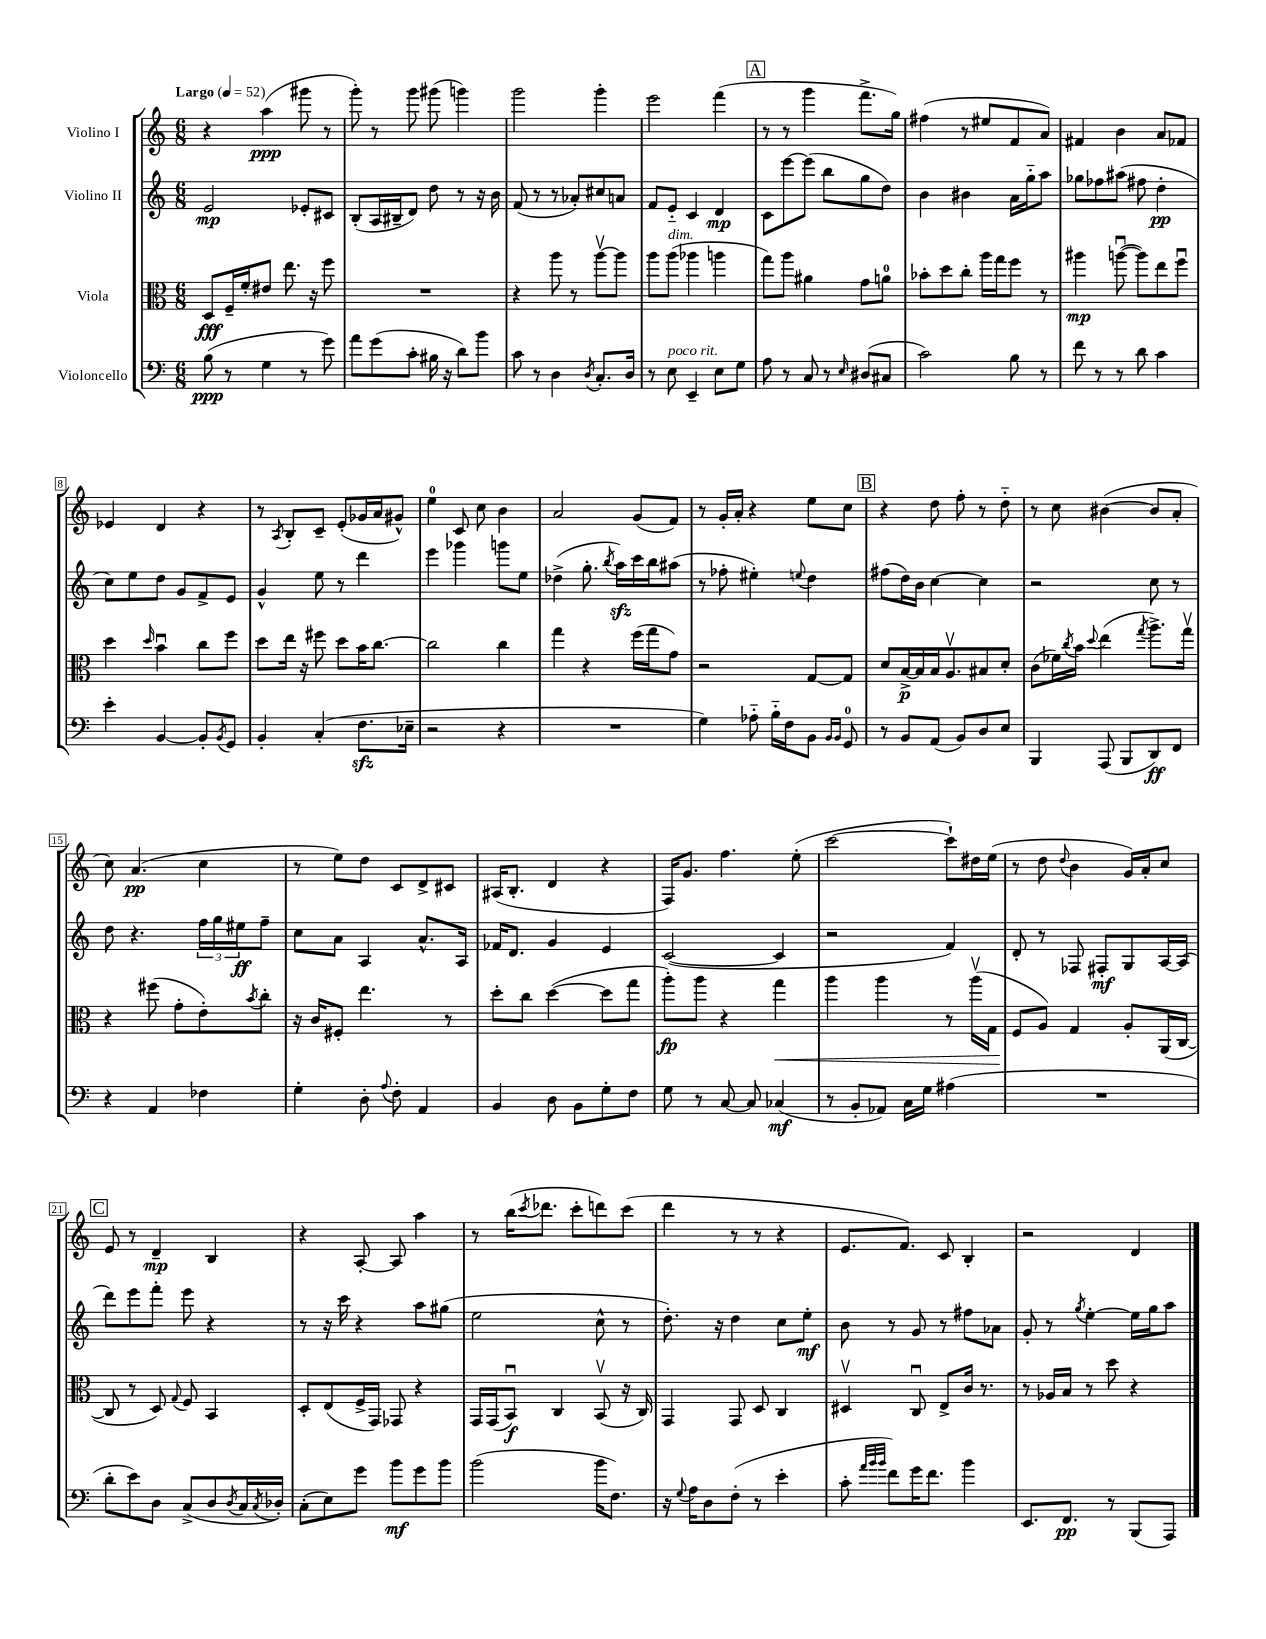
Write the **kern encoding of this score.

**kern	**kern	**kern	**kern
*staff4	*staff3	*staff2	*staff1
*clefF4	*clefC3	*clefG2	*clefG2
*k[]	*k[]	*k[]	*k[]
*M6/8	*M6/8	*M6/8	*M6/8
*MM52	*MM52	*MM52	*MM52
(8B\	8D/L	2e/	4r
8r	16F~/L	.	.
.	16f'/J	.	.
4G\	8e#/J	.	(4aa\
.	8.ee\	.	.
8r	.	8e-'/L	8ggg#\
.	16r	.	.
8g\)	8ff\	8c#/J	8r
=	=	=	=
8a\L	2.r	(8B'/L	8ggg'\)
(8g\	.	16A/L	8r
.	.	16B#~/J	.
8c'\J	.	8d/J)	8ggg\
16B#\	.	8dd\	(8ggg#\
16r	.	.	.
8d\L)	.	8r	4ggg\)
8b\J	.	16r	.
.	.	16b\	.
=	=	=	=
8c\	4r	(8f/	2ggg\
8r	.	8r	.
4D\	8aa\	8r	.
.	8r	8a-'/L)	.
8qD/	.	.	.
8.C'/L	[8aav\L	8cc#/	4ggg'\
.	8aa\]J	8a/J	.
16D/Jk	.	.	.
=	=	=	=
8r	8aa\L	8f/L	2eee\
8E\	(8aa\J	8e'~/J	.
4EE~/	4aa-\	4c/	.
8E\L	4aa\	4d/	(4fff\
8G\J	.	.	.
=	=	=	=
8A\	8gg\L)	8c\L	8r
8r	8aa\J	[8eee\	8r
8C/	4a#\	(8eee\]J	4ggg\
8r	.	8bb\L	.
16qqE/	.	.	.
(8D#/L	8g\L	8gg\	8.fff^\L
8C#/J	8a\J	8dd\J)	.
.	.	.	16gg\Jk)
=	=	=	=
2c\)	8b-'\L	4b\	(4ff#\
.	8dd\	.	.
.	8cc'\J	4b#\	8r
.	16aa\LL	.	8ee#/L
.	16gg\J	.	.
8B\	8ff\J	16a\LL	8f/
.	.	16gg'~\J	.
8r	8r	8aa\J	8a/J)
=	=	=	=
8f\	4aa#\	8gg-\L	4f#/
8r	.	8ff-\	.
8r	([8aau\	(8aa#\J	4b\
8d\	8aa\]L)	8ff#\	.
4c\	8ee\	4dd'\	8a/L
.	8ffu\J	.	8f-/J
=	=	=	=
4e'\	4dd\	8cc\L)	4e-/
.	.	8ee\	.
.	16qqdd/	.	.
[4BB/	4bu\	8dd\J	4d/
.	.	8g/L	.
8BB'/]L	8cc\L	8f^/	4r
8qBB/	.	.	.
8GG/J	8ff\J	8e/J	.
=	=	=	=
4BB'/	8dd\L	4g^^/	8r
.	.	.	8qA/
.	16ee\Jk	.	8B'/L
.	16r	.	.
(4C'/	8ff#\	8ee\	8c~/J
.	8dd\L	8r	(8e'/L
8.F\L	16b\K	4ddd\	16g-/L
.	[8.cc\J	.	16a/J
.	.	.	8g#^^/J)
16E-~\Jk	.	.	.
=	=	=	=
2r	2cc\]	4eee\	4ee\
.	.	4ggg-\	8c/
.	.	.	8cc\
4r	4cc\	8ggg\L	4b\
.	.	8ee\J	.
=	=	=	=
2.r	4gg\	(4dd-^\	2a/
.	4r	8.gg'\	.
.	.	8qbb/	.
.	.	16aa\LL)	.
.	(16ff\LL	16ccc\	(8g/L
.	16gg\J	16bb\J	.
.	8g\J)	(8aa#\J	8f/J)
=	=	=	=
4G\)	2r	8r	8r
.	.	8ff-'\	16g'/LL
.	.	.	16a'/JJ
8A-'~\	.	4ee#'\)	4r
16B'~\LL	.	.	.
16F\J	.	.	.
.	.	8qqee/	.
8BB\J	[8G/L	4dd\	8ee\L
16qqBB/LL	.	.	.
16qqBB/JJ	.	.	.
8GG/	8G/]J	.	8cc\J
=	=	=	=
8r	8d/L	(8ff#\L	4r
8BB/L	[16B^/L	16dd\L)	.
.	16B/]	16b\JJ	.
(8AA/J	16B/J	[4cc\	8dd\
.	8.Av/	.	.
8BB/L)	.	.	8ff'\
8D/	8B#/	4cc\]	8r
8E/J	8d'/J	.	8dd'~\
=	=	=	=
4BBB/	(8c\L	2r	8r
.	16f-\L)	.	8cc\
.	8qcc/	.	.
.	16b\JJ	.	.
.	8qqdd/	.	.
(8AAA/	(4ee\	.	([4b#\
8BBB/L	.	.	.
.	8qgg/	.	.
8DD/)	8.aa^\L)	8cc\	8b#/]L
8FF/J	.	8r	8a'/J
.	16ggv\Jk	.	.
=	=	=	=
4r	4r	8dd\	8cc\)
.	.	4.r	(4.a/
4AA/	(8ff#\	.	.
.	8g'\L	.	.
4F-\	8e'\)	24ff\LL	4cc\
.	.	24gg\	.
.	.	24ee#\J	.
.	8qb/	.	.
.	8cc'\J	8ff~\J	.
=	=	=	=
4G'\	16r	8cc\L	8r
.	16c/LK	.	.
.	8F#'/J	8a\J	8ee\L)
8D'\	4.ee\	4A/	8dd\J
8qqA/	.	.	.
8F'\	.	.	8c/L
4AA/	.	8.a^^/L	8d^/
.	8r	.	8c#/J
.	.	16A/Jk	.
=	=	=	=
4BB/	8dd'\L	16f-/LK	(16A#/LK
.	.	8.d/J	8.B'/J
.	8cc\J	.	.
8D\	([4dd\	4g/	4d/
8BB\L	.	.	.
8G'\	8dd\]L	4e/	4r
8F\J	8gg\J	.	.
=	=	=	=
8G\	8aa'\L)	([2c/	16F/LK)
.	.	.	8.g/J
8r	8aa\J	.	.
[8C/	4r	.	4.ff\
8C/]	.	.	.
(4C-/	4gg\	4c/]	.
.	.	.	(8ee'\
=	=	=	=
8r	4aa\	2r	[2ccc\
8BB'/L	.	.	.
8AA-/J)	4aa\	.	.
16C\LL	.	.	.
16G\JJ	.	.	.
(4A#\	8r	4f/)	8ccc`\]L)
.	(16aav\LL	.	16dd#\L
.	16G\JJ	.	(16ee\JJ
=	=	=	=
2.r	8F/L	8d'/	8r
.	8A/J)	8r	8dd\
.	.	.	8qqdd/
.	4G/	8F-/	4b\
.	.	8F#'/L	.
.	8A'/L	8G/	16g/LL)
.	.	.	16a'/J
.	(16AA/L	[16A/L	8cc/J
.	[16C/JJ	(16A/]JJ	.
=	=	=	=
8d'\L	8C/]	8ddd\L)	8e/
8e\)	8r	8eee\	8r
8D\J	8D/)	8fff'\J	4d~/
.	8qqG/	.	.
(8C^/L	8F/	8eee\	.
8D/	4BB/	4r	4B/
8qD/	.	.	.
16C/L	.	.	.
8qC/	.	.	.
16D-'/JJ)	.	.	.
=	=	=	=
(8C'\L	8D'/L	8r	4r
8E\)	(8E/	16r	.
.	.	16ccc\	.
8g\J	16F^/L	4r	[8A'/
.	16GG/JJ)	.	.
8b\L	8GG-/	.	8A/]
8g\	4r	8aa\L	4aa\
8b\J	.	(8gg#\J	.
=	=	=	=
(2b\	16GG/LL	2ee\	8r
.	(16GG/J	.	.
.	8BBu/J)	.	(16bb\LK
.	.	.	8qccc/
.	.	.	8.ddd-\J
.	4C/	.	.
.	.	.	8ccc'\L
16b\LK	(8BBv/	8cc^^\	8ddd\)
8.F\J)	.	.	.
.	16r	8r	(8ccc\J
.	16C/)	.	.
=	=	=	=
16r	4GG/	8.dd'\)	4ddd\
8qqG/	.	.	.
16A\LK	.	.	.
8D\	.	.	.
.	.	16r	.
(8F'\J	8GG/	4dd\	8r
8r	8D/	.	8r
4e'\	4C/	8cc\L	4r
.	.	8ee'\J	.
=	=	=	=
8c'\	4D#v/	8b\	8.e/L
32qqa/LLL	.	.	.
32qqb/	.	.	.
32qqb/JJJ	.	.	.
8f\L)	.	8r	.
.	.	.	8.f/J)
16g\K	8Cu/	8g/	.
8.f\J	.	.	.
.	8E^/L	8r	8c/
4b\	16c/Jk	8ff#\L	4B'/
.	8.r	.	.
.	.	8a-\J	.
=	=	=	=
8.EE/L	8r	8g'/	2r
.	16A-/LL	8r	.
8.FF/J	16B/JJ	.	.
.	.	8qgg/	.
.	8r	[4ee'\	.
8r	8dd\	.	.
(8BBB/L	4r	16ee\]LL	4d/
.	.	16gg\J	.
8AAA/J)	.	8aa\J	.
==	==	==	==
*-	*-	*-	*-
